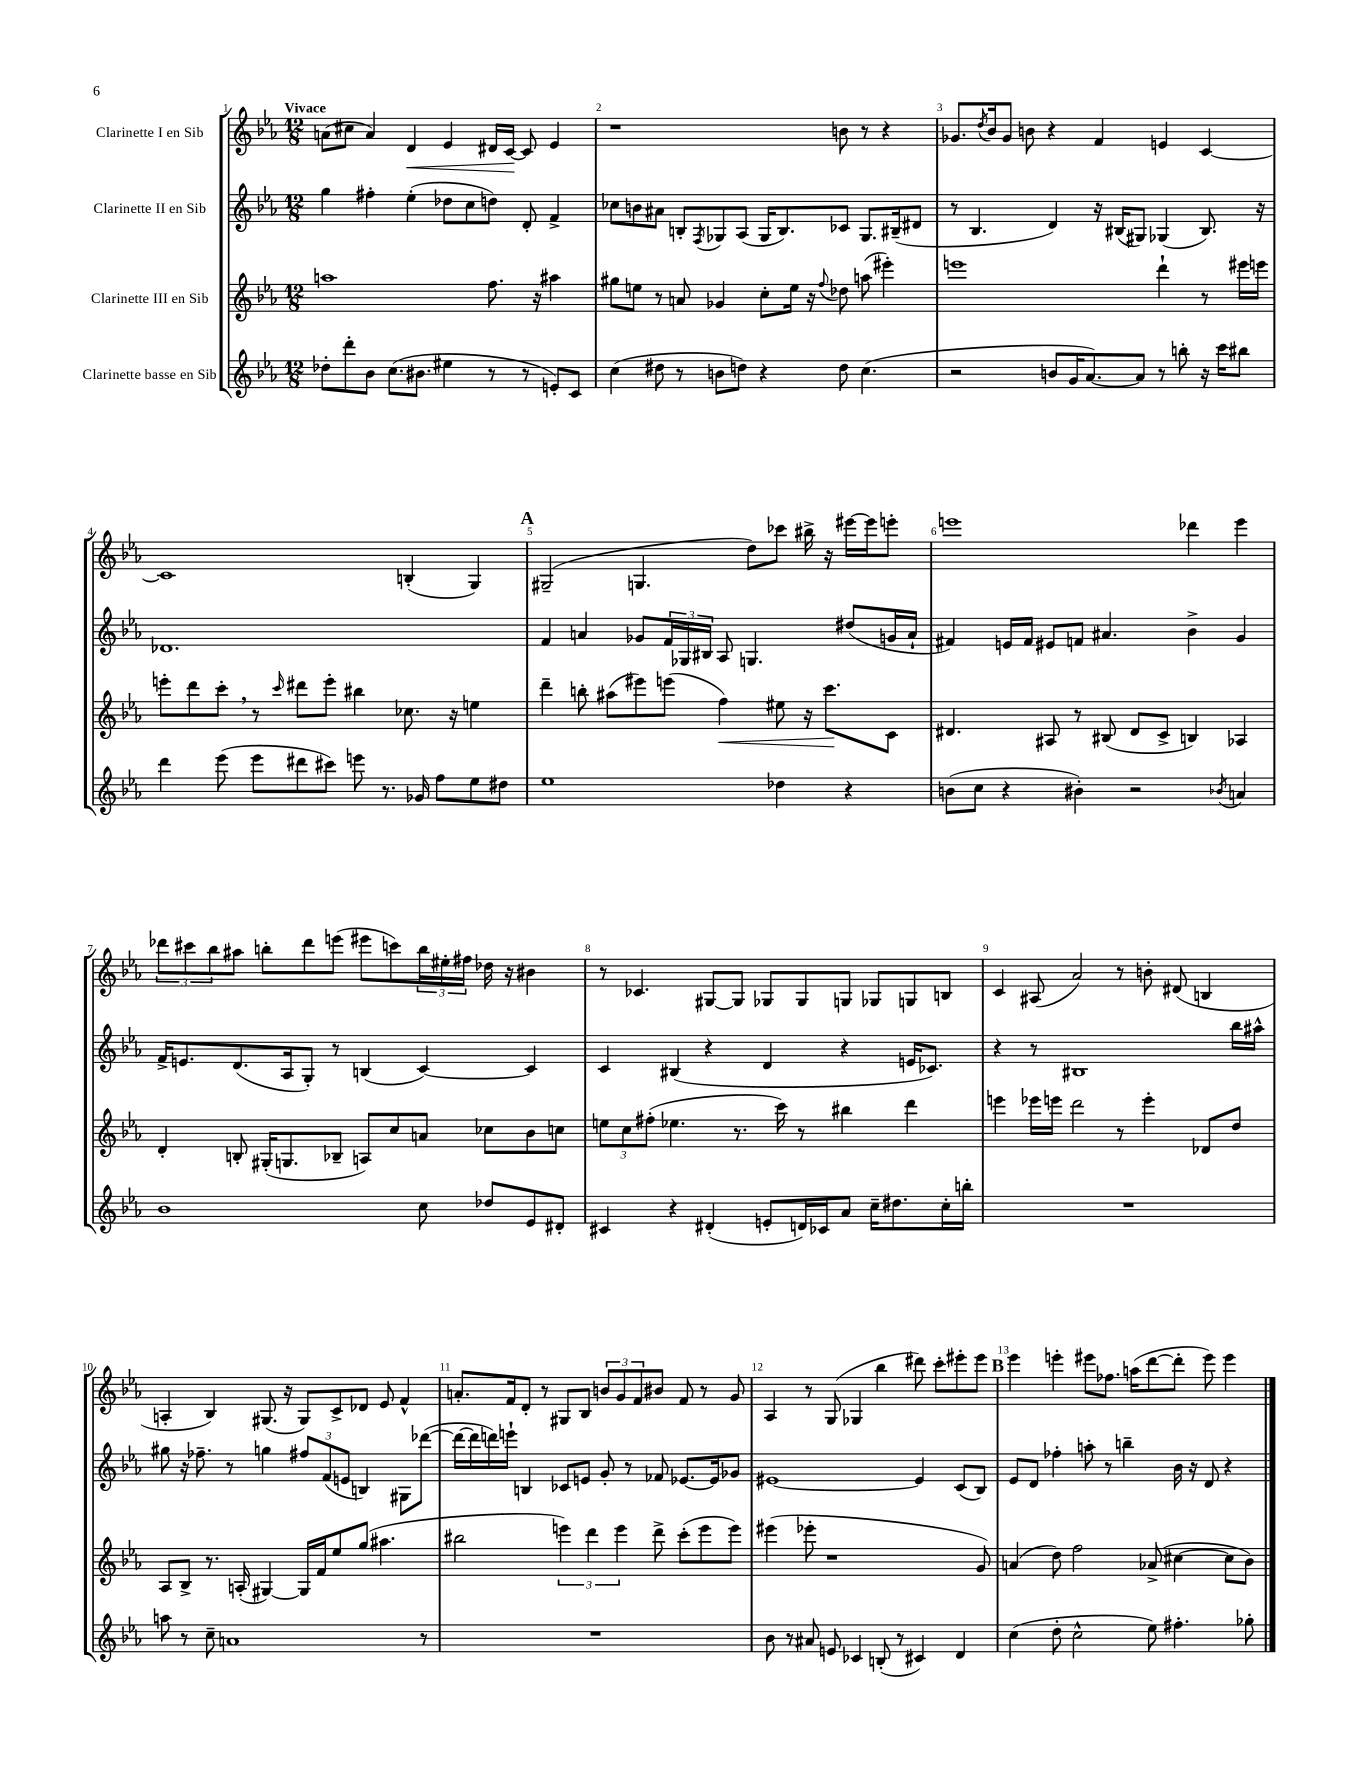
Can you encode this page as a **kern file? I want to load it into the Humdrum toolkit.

**kern	**kern	**kern	**kern
*staff4	*staff3	*staff2	*staff1
*clefG2	*clefG2	*clefG2	*clefG2
*k[b-e-a-]	*k[b-e-a-]	*k[b-e-a-]	*k[b-e-a-]
*M12/8	*M12/8	*M12/8	*M12/8
8dd-'\L	1aa	4gg\	(8a\L
8ddd'\	.	.	8cc#\J
8b-\J	.	4ff#'\	4a/)
(8.cc\L	.	.	.
.	.	(4ee-'\	4d/
8.b#\J	.	.	.
4ee#\	.	8dd-\L	4e-/
.	.	8cc\	.
8r	8.ff\	8dd\J)	16d#/LL
.	.	.	[16c/JJ
8r	.	8d'/	8c/]
.	16r	.	.
8e'/L)	4aa#\	4f^/	4e-/
8c/J	.	.	.
=	=	=	=
(4cc\	8gg#\L	8cc-\L	1r
.	8ee\J	8b\	.
8dd#\	8r	8a#\J	.
8r	8a/	8B'/L	.
.	.	8qF/	.
8b\L	4g-/	8G-/	.
8dd\J)	.	(8A-/J	.
4r	8cc'\L	16G-/LK	.
.	.	8.B/)	.
.	16ee\Jk	.	.
.	16r	.	.
.	8qqff/	.	.
8dd\	8dd-\	8c-/J	8b\
(4.cc\	(8aa\	8.G-/L	8r
.	4eee#'\)	.	4r
.	.	(16B#~/k	.
.	.	8d#/J	.
=	=	=	=
2r	1eee	8r	8.g-/L
.	.	4.B-/	.
.	.	.	8qdd/
.	.	.	16b-/k
.	.	.	8g-/J
.	.	.	8b\
8b/L	.	4d/)	4r
16g/K	.	.	.
[8.a-/)	.	.	.
.	.	16r	4f/
.	.	(16B#/LK	.
8a-/]J	.	8G#/J)	.
8r	4ddd`\	(4G-/	4e/
8bb'\	.	.	.
16r	8r	8.B#/)	[4c/
16ccc\LK	.	.	.
8bb#\J	16eee#\LL	.	.
.	16eee\JJ	16r	.
=	=	=	=
4ddd\	8eee'\L	1.d-	1c]
.	8ddd\	.	.
(8eee-\	8ccc'\J	.	.
8eee-\L	8r	.	.
.	16qqccc/	.	.
8ddd#\	8ddd#\L	.	.
8ccc#\J)	8eee'\J	.	.
8eee\	4bb#\	.	.
8.r	.	.	.
.	8.cc-\	.	(4B'/
16g-/	.	.	.
8ff\L	.	.	.
.	16r	.	.
8ee-\	4ee\	.	4G/)
8dd#\J	.	.	.
=	=	=	=
1ee-	4ddd~\	4f/	(2G#~/
.	8bb'\	4a/	.
.	(8aa#\L	.	.
.	8eee#\)	8g-/L	4.G/
.	(8eee\J	24f/L	.
.	.	24G-/	.
.	.	24B#/JJ	.
.	4ff\)	8A-/	.
.	.	4.G/	8dd\L)
4dd-\	8ee#\	.	8ccc-\J
.	16r	.	16bb#^\
.	8.ccc\L	.	16r
4r	.	(8dd#/L	[16eee#\LL
.	.	.	16eee#\]J
.	8c\J	16g/L	8eee'\J
.	.	16a`/JJ	.
=	=	=	=
(8b\L	4.d#/	4f#/)	1eee
8cc\J	.	.	.
4r	.	16e/LL	.
.	.	16f#/JJ	.
.	8A#/	8e#/L	.
4b#'\)	8r	8f/J	.
.	(8B#/	4.a#/	.
2r	8d#/L	.	.
.	8c^/J	.	.
.	4B/)	4b-^\	4ddd-\
8qb-/	.	.	.
4a/	4A-/	4g/	4eee\
=	=	=	=
1b-	4d'/	16f^/LK	12ddd-\L
.	.	8.e/	.
.	.	.	12ccc#\
.	.	.	12bb-\
.	8B'/	(8.d/	8aa#\J
.	(16G#'/LK	.	8bb'\L
.	8.G/	16A-/k	.
.	.	8G'/J)	8ddd-\
.	8B-~/J	8r	(8eee\J
.	8A/L)	(4B/	8eee#\L
.	8cc/	.	8ccc\)
8cc\	8a/J	[4c/)	24bb\L
.	.	.	24ee#'\
.	.	.	24ff#\JJ
8dd-/L	8cc-\L	.	16dd-\
.	.	.	16r
8e-/	8b-\	4c/]	4b#\
8d#'/J	8cc\J	.	.
=	=	=	=
4c#/	12ee\L	4c/	8r
.	12cc\	.	.
.	.	.	4.c-/
.	(12ff#'\J	.	.
4r	4.ee-\	(4B#/	.
(4d#'/	.	4r	[8G#/L
.	8.r	.	8G#/]J
8e'/L	.	4d/	8G-/L
.	16ccc\)	.	.
16d/L)	8r	.	8G-/
16c-/J	.	.	.
8a-/J	4bb#\	4r	8G/J
16cc~\LK	.	.	8G-/L
8.dd#\	.	.	.
.	4ddd\	16e/LK	8G/
.	.	8.c-/J)	.
16cc'\L	.	.	8B/J
16bb'\JJ	.	.	.
=	=	=	=
1.r	4eee\	4r	4c/
.	16eee-\LL	8r	(8A#/
.	16eee\JJ	.	.
.	2ddd\	1B#	2a-/)
.	8r	.	8r
.	4eee'\	.	8b'\
.	.	.	(8d#/
.	8d-/L	.	4B/
.	8dd/J	16bb-\LL	.
.	.	16aa#^^\JJ	.
=	=	=	=
8aa\	8A-/L	8gg#\	4A'/
8r	8B-^/J	16r	.
.	.	8.ff-~\	.
8cc~\	8.r	.	4B-/)
1a	.	8r	.
.	(16A'/	.	.
.	[4G#/)	4gg\	(8.G#/
.	.	.	16r
.	16G#/]LL	12ff#/L	8G#/L)
.	16f/J	.	.
.	.	(12f/	.
.	8ee-/	.	8c^/
.	.	12e/J	.
.	(8gg/J	4B/)	8d-/J
.	4.aa#\	.	8e-/
.	.	8G#\L	4f^^/
8r	.	([8ddd-\J	.
=	=	=	=
1.r	2bb#\	16ddd-\_LL	8.a'/L
.	.	16ddd-\]	.
.	.	16ddd\)	.
.	.	16eee`\JJ	16f/k
.	.	4B/	8d'/J
.	.	.	8r
.	6eee\)	8c-/L	8G#/L
.	.	8e/J	8B-/J
.	6ddd\	.	.
.	.	8g'/	12b/L
.	6eee\	.	12g/
.	.	8r	.
.	.	.	12f/
.	8ddd^\	8f-/	8b#/J
.	(8ccc'\L	[8.e-/L	8f/
.	8eee\	.	8r
.	.	16e-/]k	.
.	8eee\J)	8g-/J	8g/
=	=	=	=
8b-\	(4eee#\	[1e#	4A-/
8r	.	.	.
8a#/	8eee-'\	.	8r
8e/	1r	.	(8G/
4c-/	.	.	4G-/
(8B'/	.	.	4bb-\
8r	.	.	.
4c#/)	.	4e#/]	8ddd#\)
.	.	.	8ccc'\L
4d/	.	(8c/L	8eee#'\
.	8g/)	8B-/J)	8eee#\J
=	=	=	=
(4cc\	(4a/	8e-/L	4eee-\
.	.	8d/J	.
8dd'\	8dd\)	4ff-'\	4eee'\
2cc^^\	2ff\	.	.
.	.	8aa'\	8eee#\L
.	.	8r	8.ff-\J
.	.	4bb~\	.
.	.	.	(16aa\LK
8ee-\)	(8a-^/	.	[8ddd\
4.ff#'\	[4cc#\	16b-\	8ddd'\]J
.	.	16r	.
.	.	8d/	8eee#\)
.	8cc#\]L	4r	4eee#\
8gg-'\	8b-\J)	.	.
==	==	==	==
*-	*-	*-	*-
